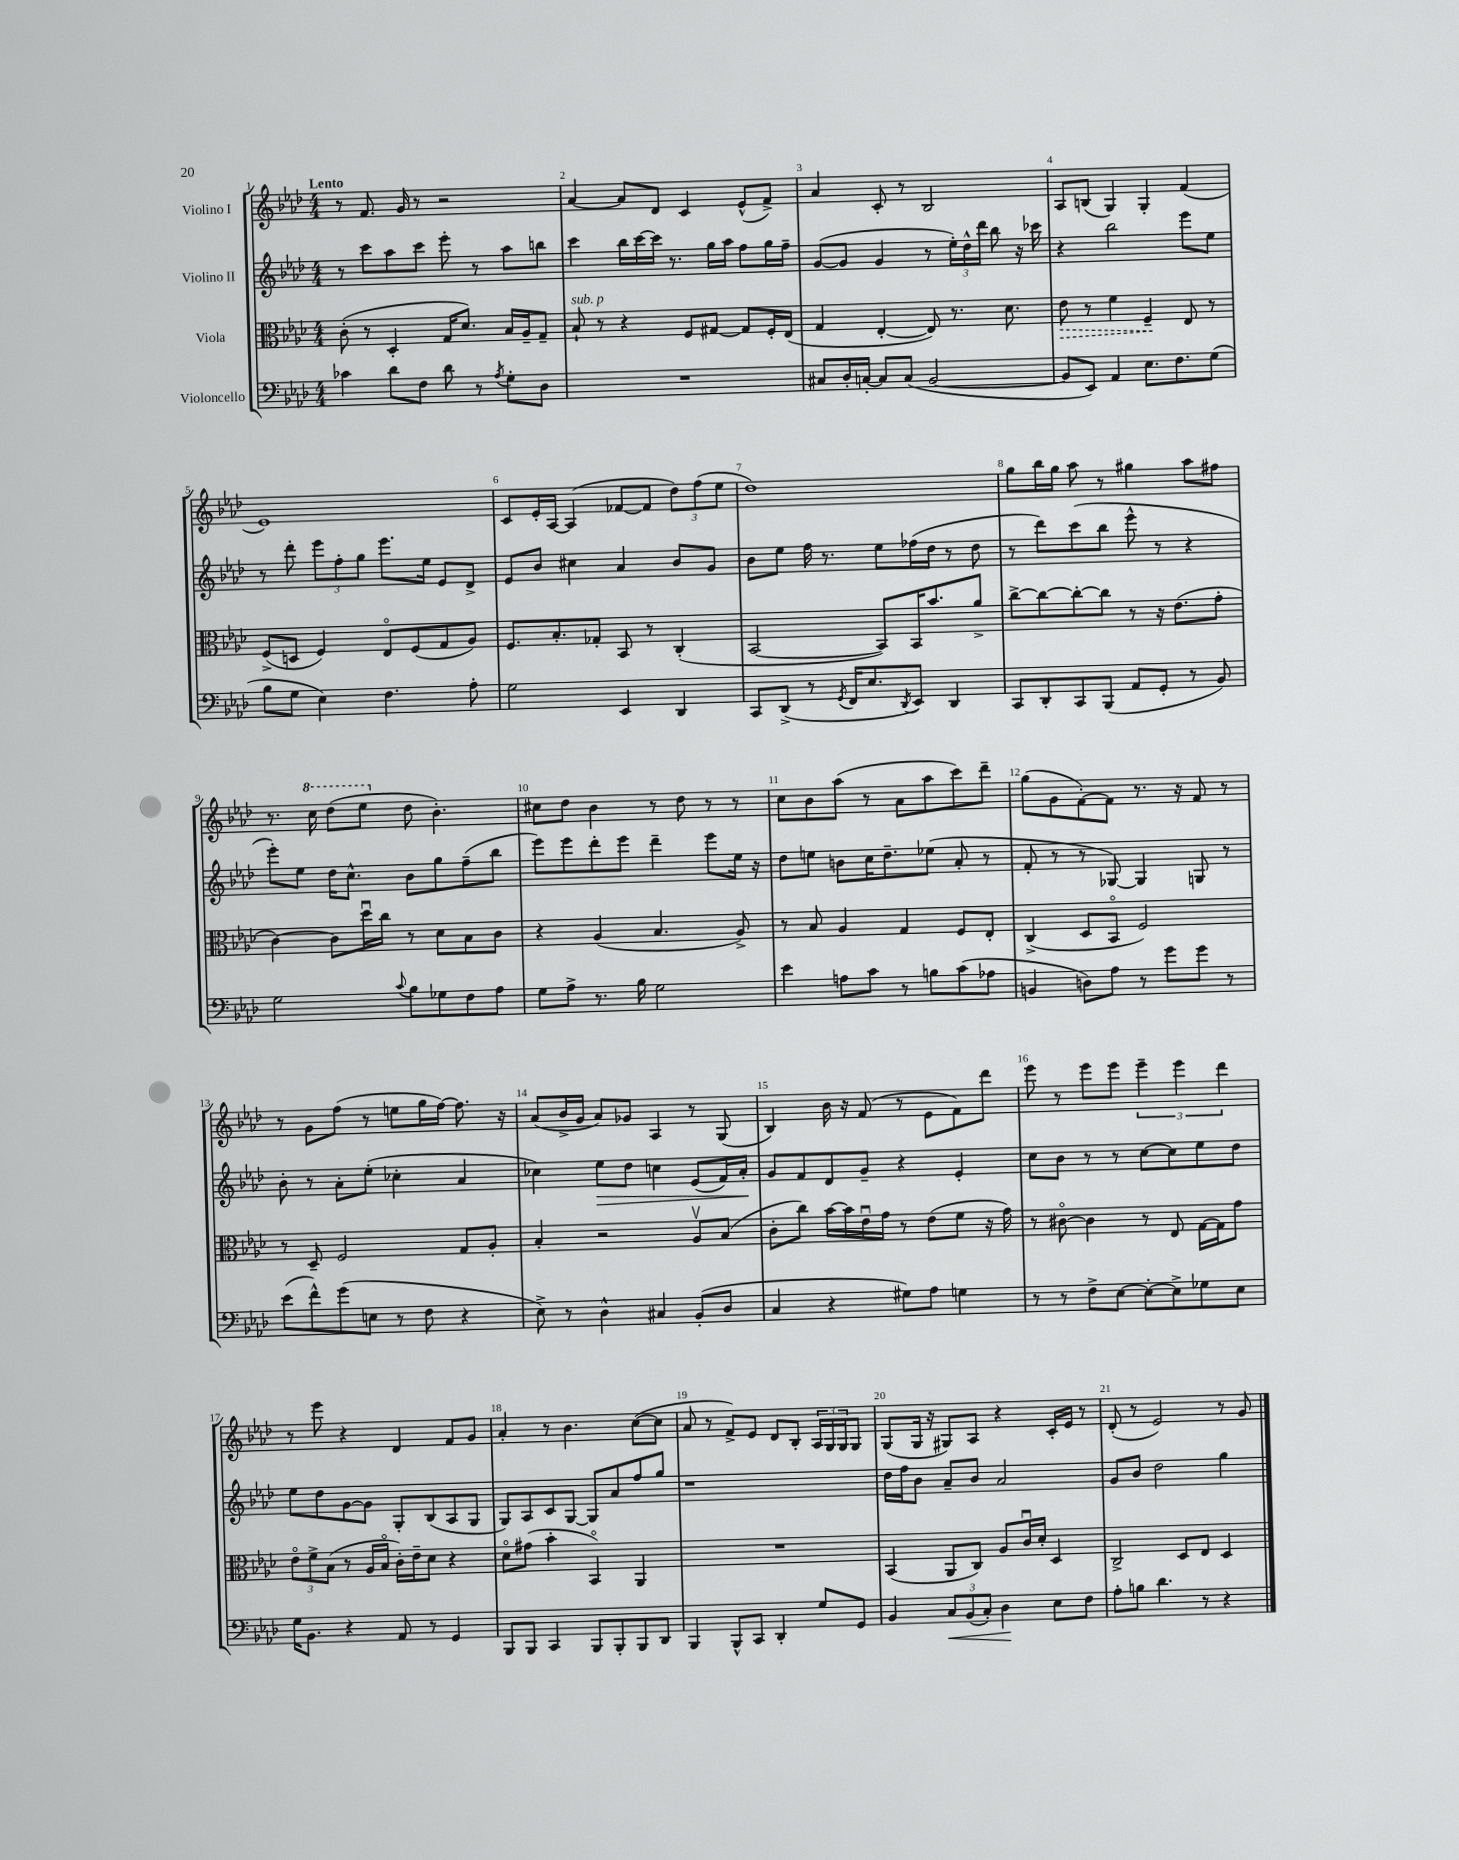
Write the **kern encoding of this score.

**kern	**kern	**kern	**kern
*staff4	*staff3	*staff2	*staff1
*clefF4	*clefC3	*clefG2	*clefG2
*k[b-e-a-d-]	*k[b-e-a-d-]	*k[b-e-a-d-]	*k[b-e-a-d-]
*M4/4	*M4/4	*M4/4	*M4/4
4c-	(8c'	8r	8r
.	8r	8ccc	8.f
8d-	4D-'	8aa-	.
.	.	.	16g
8F	.	8ccc	8r
8d-	16G	8eee-'	2r
.	8.d-)	.	.
8r	.	8r	.
8qA-	.	.	.
8G'	16B-	8aa-	.
.	16A-~	.	.
8D-	8G~	8bb	.
=	=	=	=
1r	8B-`	4ccc	[4a-
.	8r	.	.
.	4r	16bb-	8a-]
.	.	[16ccc	.
.	.	16ccc]	8d-
.	.	8.r	.
.	8F	.	4c
.	[8G#	16gg	.
.	.	16aa-	.
.	8G#]	8ff	(8e-^^
.	16F'	16gg	8f^)
.	(16E-	16ff~	.
=	=	=	=
8C#	4G	([8g	4a-
16D-'	.	8g]	.
[16C'	.	.	.
8C]	[4E-'	4g	8c'
(8C	.	.	8r
[2BB-	8E-])	8r	2B-
.	8.r	24ee-')	.
.	.	24dd-^^	.
.	.	24ddd-	.
.	.	8bb-	.
.	8.d-	.	.
.	.	16r	.
.	.	16ccc-	.
=	=	=	=
8BB-]	8e-	4r	8A-
8EE-)	8r	.	(8B
4AA-	4f	2bb-	4G)
8.E-	4F~	.	4G'
8.F	.	.	.
.	8E-	8eee-	(4f
(8G	8r	8ee-	.
=	=	=	=
8B-	(8F^	8r	1e-)
8G	8D	8ddd-'	.
4E-)	4F)	12eee-	.
.	.	12ff'	.
.	.	12gg	.
4.F	8E-o	8.eee-	.
.	(8F	.	.
.	.	16ee-	.
.	8G	8e-	.
8A-'	8A-)	8d-^	.
=	=	=	=
2G	8.F	8e-	8c
.	.	8b-	16e-'
.	8.B-'	.	[16A-
.	.	4cc#	(4A-]
.	8G-'	.	.
4EE-	8BB-	4a-	[8f-
.	8r	.	8f-]
4DD-	(4C'	8b-	12dd-)
.	.	.	(12ff
.	.	8g	.
.	.	.	12ee-
=	=	=	=
8CC	[2BB-	8b-	1dd-)
(8DD-^	.	8ee-	.
8r	.	16ff	.
.	.	8.r	.
8qGG	.	.	.
16FF	.	.	.
8.E-	.	.	.
.	8BB-])	8ee-	.
8qDD-	.	.	.
8EE-)	16BB-	(16ff-	.
.	8.b-	16dd-	.
4DD-	.	8r	.
.	8a-^	8dd-	.
=	=	=	=
8CC	[8cc^	8r	8gg
8DD-'	8cc_	8ddd-)	16bb-
.	.	.	16gg
8CC	8cc'_	(8ccc	8aa-
(8BBB-	8cc]	8bb-	8r
8AA-	8r	8eee-^^	4gg#
8GG'	16r	8r	.
.	(8.e-	.	.
8r	.	4r	8aa-
8BB-)	8g'	.	8ff#
=	=	=	=
2G	[4c)	8eee-')	8.r
.	.	8ee-	.
.	.	.	16ccc
.	8c]	16dd-	(8ddd-
.	.	8.cc^^	.
.	16dd-u	.	8eee-
.	16cc	.	.
8qqc	.	.	.
8B-	8r	8b-	8dd-
8G-	8d-	8gg	4.b-')
8F	8B-	(8ff~	.
8A-	8c	8bb-	.
=	=	=	=
8G	4r	8eee-)	8cc#
8A-^	.	8eee-	8dd-
8.r	(4A-	8ddd-'	4b-
.	.	8eee-	.
16B-	.	.	.
2G	4.B-	4ddd-~	8r
.	.	.	8dd-
.	.	8eee-	8r
.	8A-^)	16ee-	8r
.	.	16r	.
=	=	=	=
4e-	8r	8dd-	8cc
.	8B-	8ee	8b-
8A	4A-	8b	(8aa-
8c	.	16cc	8r
.	.	8.dd-~	.
8r	4G	.	8a-
8B	.	(8ee-	8aa-
(8c	8F	8a-'	8ccc)
8A-	8E-'	8r	8ddd-~
=	=	=	=
4BB	(4C^	8f'	(8gg
.	.	8r	8g
8D)	8D-	8r	[8f')
8A-	8BB-o	[8G-)	8f]
8r	2F)	4G-]	8.r
8g	.	.	.
.	.	.	16r
8g	.	8G	8f
8r	.	8r	8r
=	=	=	=
(8e-	8r	8b-'	8r
8f^^)	8D-~	8r	8g
(8g	2F	8a-'	(8ff
8E	.	(8ee-'	8r
8r	.	4cc-'	8ee
8F	.	.	16gg
.	.	.	[16ff)
4r	8G	4a-	8.ff]
.	8A-'	.	.
.	.	.	16r
=	=	=	=
8E-^)	4B-'	4cc-)	(8a-
8r	.	.	16b-^
.	.	.	16g
4D-^^	2r	8ee-	8a-)
.	.	8dd-	8g-
4C#	.	4cc	4A-
(8BB-'	8A-v	(8e-	8r
8D-	(8B-	16f)	(8G
.	.	16a-'	.
=	=	=	=
4C	8c'	8g	4B-)
.	8cc)	8f	.
4r	[16b-	8d-	16b-
.	16b-]	.	16r
.	16e-u	8g~	(8f
.	16g	.	.
8G#)	8r	4r	8r
8A-	(8e-	.	8e-
4G	8f	4e-'	8f)
.	16r	.	8ddd-
.	16g)	.	.
=	=	=	=
8r	8r	8cc	8eee-
8r	[8c#o	8b-	8r
8F^	4c#]	8r	8eee-
[8E-	.	8r	8eee-
8E-'_	8r	[8cc	6eee-~
8E-^]	8E-	8cc]	.
.	.	.	6eee-
8G-	[16G	8ee-	.
.	16G]	.	.
.	.	.	6ddd-
8E-	8g	8dd-	.
=	=	=	=
16G	12e-o	8ee-	8r
8.BB-	.	.	.
.	12f^	.	.
.	.	8dd-	8eee-
.	(12B-	.	.
4r	8r	[8g	4r
.	16A-	8g]	.
.	16B-o	.	.
8AA-	16c')	8G'	4d-
.	16e-~	.	.
8r	8d-	(8B-	.
4GG	4r	8A-	8f
.	.	8G	8g
=	=	=	=
8BBB-	8d-o	8G)	4a-'
8BBB-	(8g#	8A-	.
4CC	4b-'	8c	8r
.	.	[8G	4.b-
8BBB-	4BB-o)	8G]	.
8BBB-'	.	8a-	.
8BBB-	4AA-	8ff	([8cc
8DD-	.	8gg	8cc]
=	=	=	=
4BBB-	1r	1r	8a-
.	.	.	8r
8BBB-^^	.	.	8f^)
8CC	.	.	8e-
4DD-'	.	.	8d-
.	.	.	8B-'
8G	.	.	24A-
.	.	.	24G
.	.	.	24G
8GG	.	.	8G
=	=	=	=
4BB-	(4BB-	16dd-	(8G
.	.	16ff	.
.	.	8b-	16G
.	.	.	16r
12C	8AA-	8a-~	8G#)
(12BB-	.	.	.
.	8C)	8b-	8A-
12C')	.	.	.
4D-	8A-	2a-	4r
.	16cu	.	.
.	16d-'	.	.
8E-	4D-	.	16c'
.	.	.	16e-
8F	.	.	8r
=	=	=	=
8A-'	2C^	8g	(8d-'
8B	.	8b-	8r
4.d-	.	2dd-	2e-)
.	8D-	.	.
8r	8E-	.	.
4r	4D-	4gg	8r
.	.	.	8g
==	==	==	==
*-	*-	*-	*-
